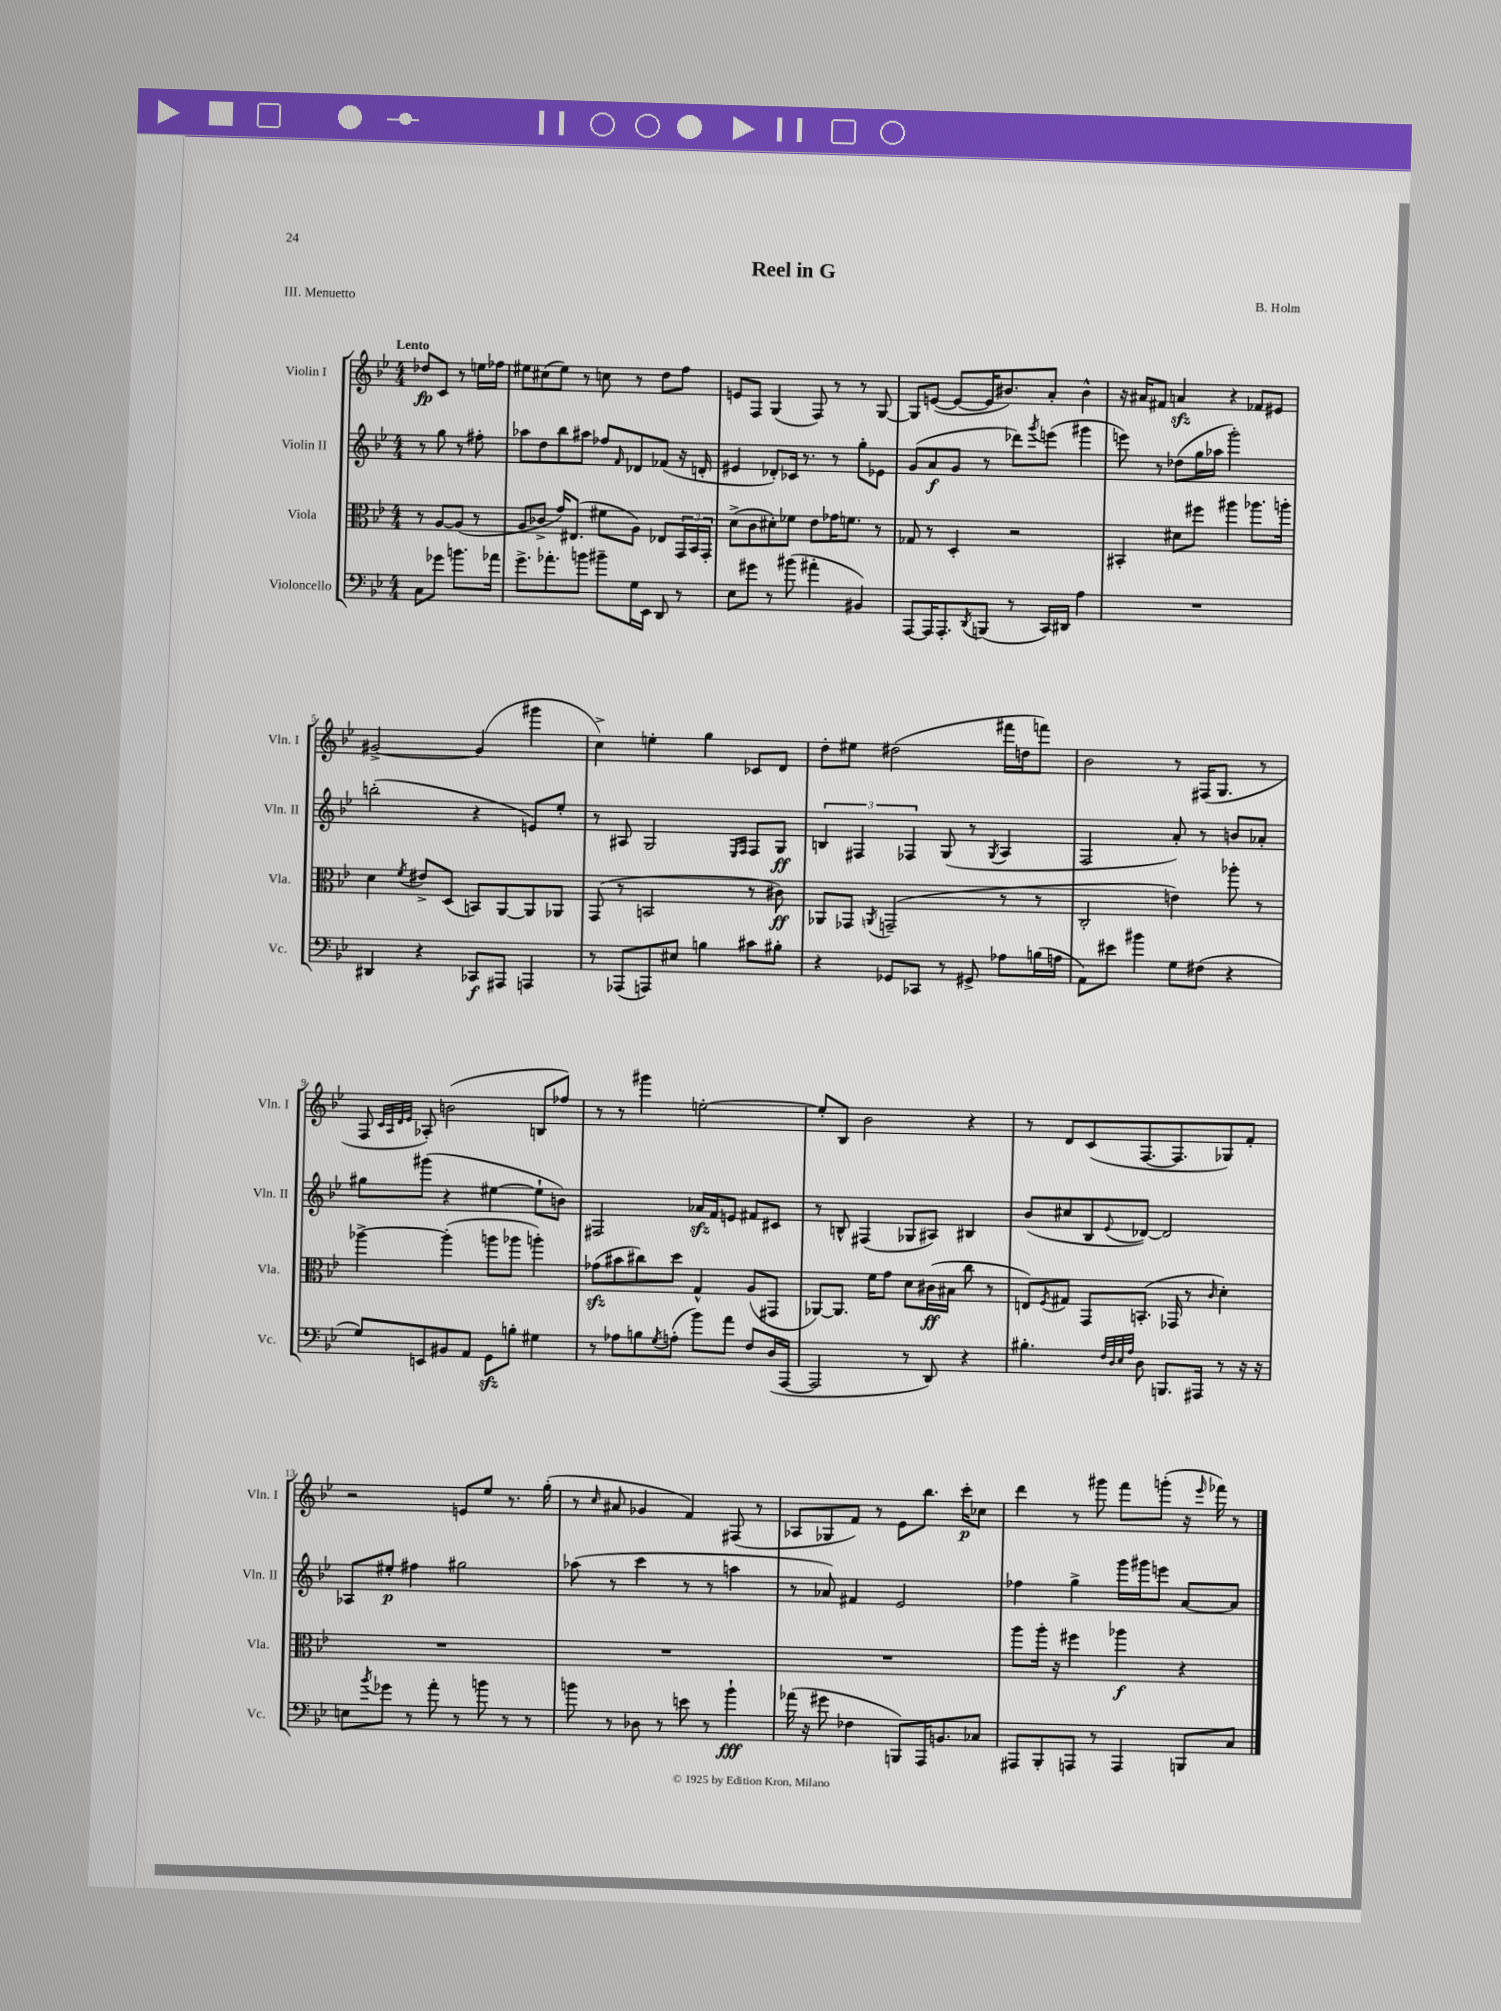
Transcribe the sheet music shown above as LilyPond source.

\header { title = "Reel in G" composer = "B. Holm" piece = "III. Menuetto" }
<<
\new StaffGroup <<
\new Staff = "s0" \with { instrumentName = "Violin I" shortInstrumentName = "Vln. I" } {
    \clef treble \key bes \major \numericTimeSignature \time 4/4 \partial 2 \tempo "Lento"
    des''8\fp c'8 r8 e''16 fes''16 |
    eis''8 cis''8( eis''8) r8 c''8 r8 d''8 f''8 |
    e'8 f8 g4( f8) r8 r8 g8~ |
    g8 e'8~( e'8~ e'16 bis'8.) a'8-. bis'4-^ |
    r16 ais'16 fis'8 a'4\sfz r4 fes'8 eis'8 |
    gis'2~-> gis'4( gis'''4 |
    c''4->) e''4-. g''4 ces'8 d'8 |
    d''8-. eis''8 dis''2( fis'''16 d''16 f'''8) |
    bes'2 r8 fis16( g8. r8 |
    f8 \grace { c'32 a32 d'32 ees'32 } aes8-.) b'2( b8 fes''8) |
    r8 r8 gis'''4 e''2~-. |
    e''8-. bes8 bes'2 r4 |
    r8 d'8 c'8( f8.~ f8. ges8) f'8-. |
    r2 e'8 ees''8 r8. g''16-.( |
    r8 \grace { c''16 } ais'8 ges'4 f'4) fis8( r8 |
    aes8 ges8 f'8) r8 ees'8 bes''8. c'''16-.\p ces''8 |
    d'''4 r8 gis'''8 f'''8 g'''8-.( r16 \grace { ees'''16 } fes'''16) r8 \bar "|." |
}
\new Staff = "s1" \with { instrumentName = "Violin II" shortInstrumentName = "Vln. II" } {
    \clef treble \key bes \major \numericTimeSignature \time 4/4 \partial 2
    r8 g''8 r8 fis''8-. |
    aes''8 d''8 bes''8 ais''8 fes''8 \grace { f'16 } des'8 fes'8( r16 d'16-. |
    eis'4 des'8-.) ces'16 r8. r8 g''8-. ees'8 |
    g'8( a'8\f g'8 r8 des'''8) \acciaccatura { g'''8 } e'''8( gis'''4 |
    e'''8) r8 des''8( g''16 aes''16 g'''2-.) |
    b''2-.( r4 e'8) ees''8-. |
    r8 ais8 g2 \grace { ees16 f16 } f8 g8\ff |
    \tuplet 3/2 { b4 fis4 fes4 } g8( r8 \acciaccatura { g8 } a4 |
    f2 a'8-.) r8 b'8 aes'8-. |
    gis''8 gis'''8( r4 eis''4~ eis''8-! b'8) |
    fis2 aes'16\sfz f'16 e'8 fis'8 cis'8 |
    r8 b8-^ fis4( ges8 ais8) bis4 |
    bes'8( cis''8 bes8 \appoggiatura { ees'8 } des'8~) des'2 |
    aes8 eis''8-.\p fis''4 gis''2 |
    aes''8( r8 c'''4 r8 r8 a''4 |
    r8 aes'8) fis'4 ees'2 |
    fes''4 g''4-> g'''16 gis'''16 e'''8 a'8~ a'8 \bar "|." |
}
\new Staff = "s2" \with { instrumentName = "Viola" shortInstrumentName = "Vla." } {
    \clef alto \key bes \major \numericTimeSignature \time 4/4 \partial 2
    r8 a8~ a8( r8 |
    a8 ces'8-> g'16) eis8.( fis'8 a8) ees8 \tuplet 3/2 { g,16 bes,16 g,16-. } |
    d'8->( c'8 dis'8-.) fes'8 ees'8 ges'16 f'8. r8 |
    ges8 r8 d4-. r2 |
    bis,4-. dis'8 fis''8 ais''4 aes''8. a''16-. |
    d'4 \acciaccatura { f'8 } eis'8-> d8( b,8) a,8~ a,8 aes,8 |
    g,8( r8 b,2 r8 cis'8\ff) |
    aes,8 ges,8 \acciaccatura { a,8 } g,2--( r8 r8 |
    c2-. e'4) aes''8-. r8 |
    aes''4~-> aes''4-.( a''8 aes''8 a''4-.) |
    ges'8\sfz( bis'8 cis''8) d''8 g4-^ a8( gis,8 |
    aes,8~) aes,8. f'16 g'8 d'8 cis'16\ff( bis16 c''8 r8 |
    e8) \acciaccatura { f8 } gis8 g,8 b,8.-.( ges,16 r8 \grace { c'16 } d'4-.) |
    R1 |
    R1 |
    R1 |
    a''8 a''16-. r16 fis''4 aes''4\f r4 \bar "|." |
}
\new Staff = "s3" \with { instrumentName = "Violoncello" shortInstrumentName = "Vc." } {
    \clef bass \key bes \major \numericTimeSignature \time 4/4 \partial 2
    c8 ges'8 b'8. aes'16 |
    g'8.-> aes'8.-. b'8 bis'8-- g16 ees,16 d,8 r8 |
    ees8 gis'8 r8 bis'8( ais'4-. bis,4) |
    a,,8~ a,,16 a,,8.-. \acciaccatura { d,8 } b,,8( r8 c,16) dis,16 a4 |
    R1 |
    dis,4 r4 ces,8\f ais,,8 a,,4 |
    r8 aes,,8( a,,8) eis8 b4 cis'8 bis8-. |
    r4 ges,8 ces,8 r8 gis,8-> aes8 b16( a16 |
    a,8) eis'8 bis'4 g8 fis8( r4 |
    g8) e,8 bis,8 a,8 g,8\sfz b8-. gis4 |
    r8 aes8 b8 \acciaccatura { g8 } a8-.( bes'8) a'8 f8 d16( a,,16~ |
    a,,2 r8 d,8) r4 |
    bis4.-. \grace { f32 d32 ees32 a32 } d8 b,,8. ais,,16 r8 r16 r16 |
    e8 \acciaccatura { bes'8 } ges'8 r8 a'8-. r8 b'8 r8 r8 |
    b'8 r8 des8 r8 e'8 r8 b'4-!\fff |
    aes'16( r16 gis'8 fes4 b,,8) a,,16 b,8. ces8 |
    ais,,8 bes,,8-. a,,8 r8 a,,4 b,,8 c8 \bar "|." |
}
>>
>>
